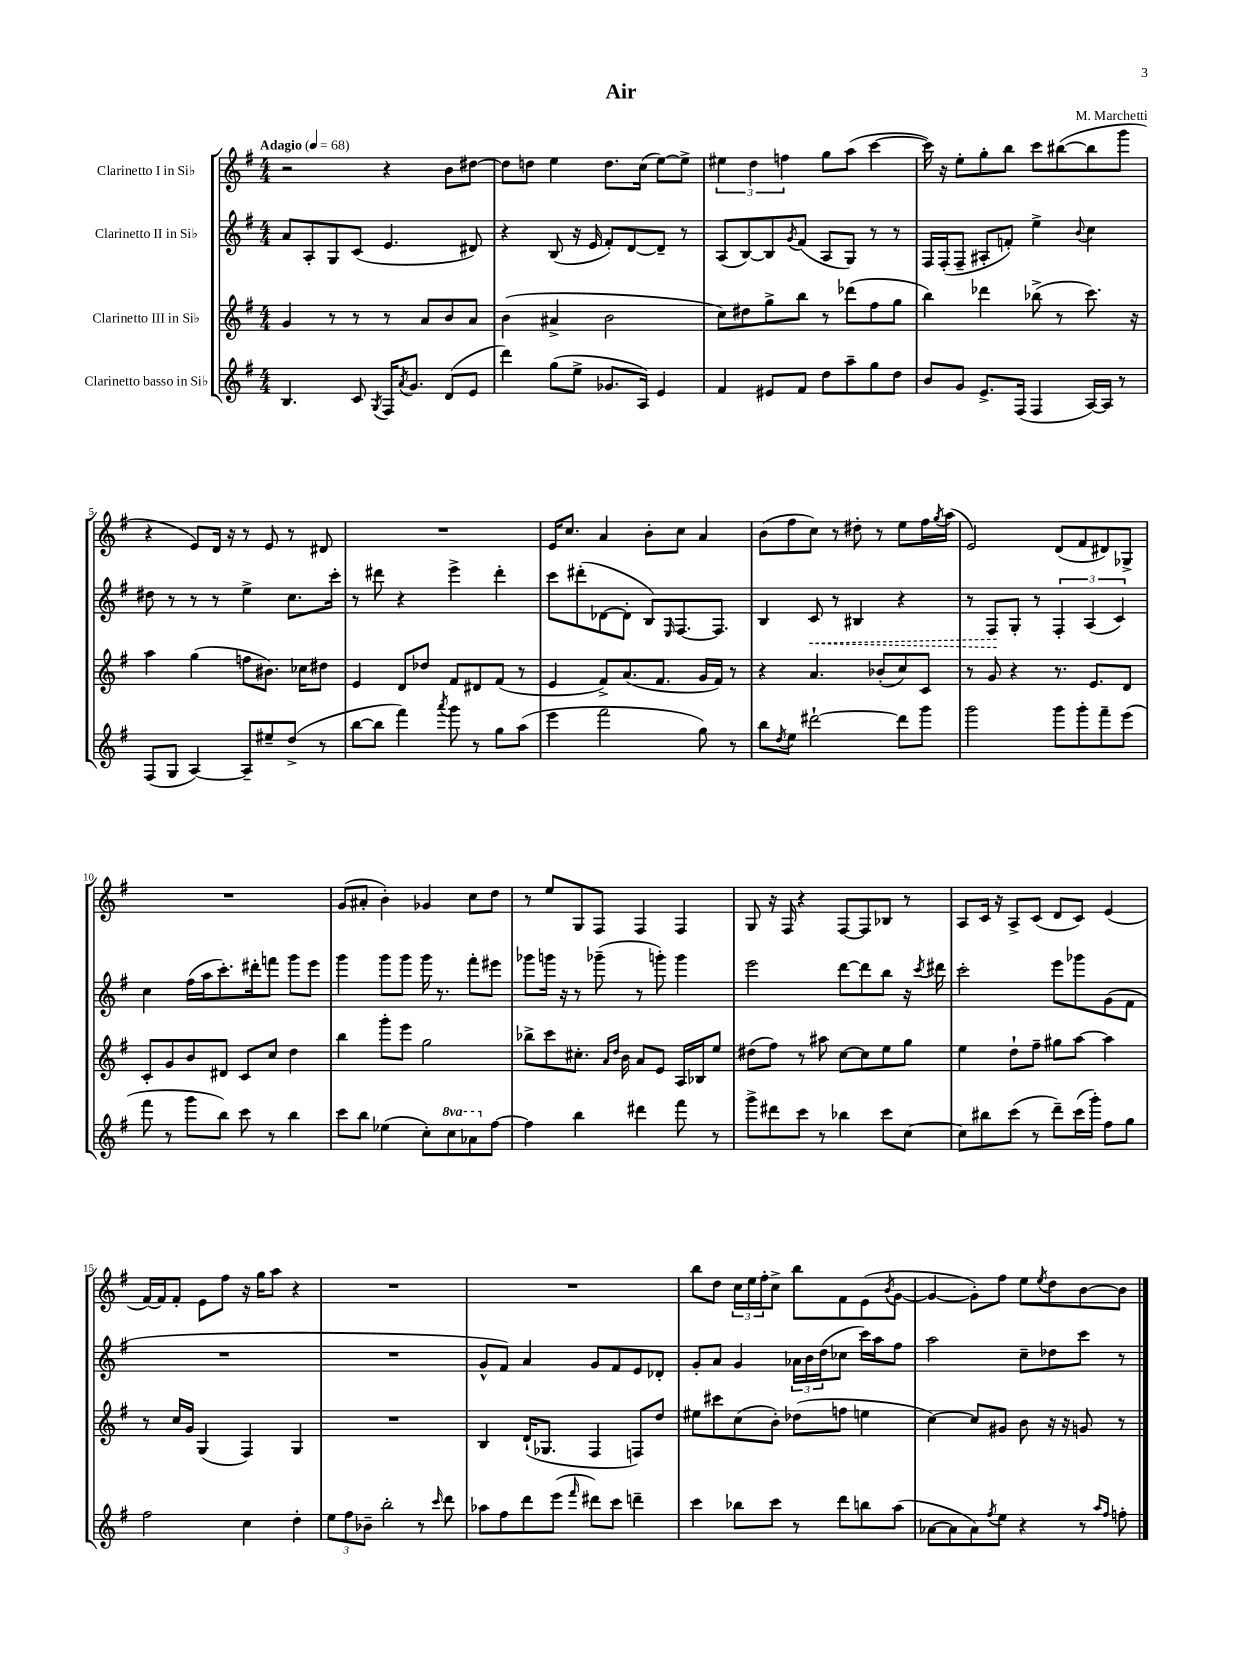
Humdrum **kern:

**kern	**kern	**kern	**kern
*staff4	*staff3	*staff2	*staff1
*clefG2	*clefG2	*clefG2	*clefG2
*k[f#]	*k[f#]	*k[f#]	*k[f#]
*M4/4	*M4/4	*M4/4	*M4/4
*MM68	*MM68	*MM68	*MM68
4.B	4g	8a	2r
.	.	8A'	.
.	8r	8G	.
8c	8r	(8c	.
8qG	.	.	.
16F#	8r	4.e	4r
8qa	.	.	.
8.g	.	.	.
.	8a	.	.
(8d	8b	.	8b
8e	8a	8d#)	[8dd#
=	=	=	=
4ddd)	(4b	4r	8dd#]
.	.	.	8dd
(8gg	4a#^	(8B	4ee
8ee^	.	16r	.
.	.	16e	.
8.g-	2b	8f#')	8.dd
.	.	[8d	.
16A)	.	.	(16cc
4e	.	8d~]	[8ee)
.	.	8r	8ee^]
=	=	=	=
4f#	8cc)	(8A	6ee#
.	8dd#	[8B)	.
.	.	.	6dd
8e#	8gg^	8B]	.
.	.	.	6ff
.	.	8qg	.
8f#	8bb	(8f#	.
8dd	8r	8A	8gg
8aa~	(8ddd-	8G)	(8aa
8gg	8ff#	8r	[4ccc
8dd	8gg	8r	.
=	=	=	=
8b	4bb)	16F#	16ccc])
.	.	(16F#'	16r
8g	.	8F#~	8ee'
8.e^	4ddd-	8A#'	8gg'
.	.	8f')	8bb
(16F#	.	.	.
4F#	(8bb-^	4ee^	8ccc
.	8r	.	([8bb#
.	.	8qqb	.
[16A)	8.ccc)	4cc	8bb#]
16A]	.	.	.
8r	.	.	8ggg
.	16r	.	.
=	=	=	=
(8F#	4aa	8dd#	4r
8G	.	8r	.
[4A)	(4gg	8r	8e)
.	.	8r	16d
.	.	.	16r
8A~]	8ff	4ee^	8r
8ee#~	8.b#)	.	8e
(8dd^	.	8.cc	8r
.	16cc-	.	.
8r	8dd#	.	8d#
.	.	16ccc'	.
=	=	=	=
[8bb	4e	8r	1r
8bb]	.	8ddd#	.
4fff#)	8d	4r	.
.	8dd-	.	.
8qaaa	.	.	.
8ggg	8f#	4eee^	.
8r	8d#	.	.
8gg	(8f#	4ddd#'	.
(8aa	8r	.	.
=	=	=	=
4eee	4e	8ccc	16e
.	.	.	8.cc
.	.	(8ddd#'	.
2fff#	8f#^)	[8d-	4a
.	(8.a	8d-']	.
.	.	8B)	8b'
.	8.f#	.	.
.	.	16qqE	.
.	.	[8.F#	8cc
8gg)	16g	.	4a
.	16f#)	8.F#]	.
8r	8r	.	.
=	=	=	=
8bb	4r	4B	(8b
8qdd	.	.	.
8ee	.	.	8ff#
[2ddd#`	4.a	8c	8cc)
.	.	8r	8r
.	.	4B#	8dd#'
.	(8b-'	.	8r
8ddd#]	8cc)	4r	8ee
8ggg	8c	.	16ff#
.	.	.	8qgg
.	.	.	(16aa
=	=	=	=
2ggg	8r	8r	2e)
.	8g	8F#	.
.	4r	8G'	.
.	.	8r	.
8ggg	8.r	6F#'	(8d
8ggg'	.	.	8f#
.	.	(6A	.
.	8.e	.	.
8fff#~	.	.	8d#)
.	.	6c)	.
(8eee	8d	.	8G-^
=	=	=	=
8fff#	8c'	4cc	1r
8r	8g	.	.
8ggg	8b	(16ff#	.
.	.	16aa	.
8bb)	8d#	8.ccc')	.
8ccc	8c	.	.
.	.	16ddd#'	.
8r	8cc	8fff	.
4bb	4dd	8ggg	.
.	.	8eee	.
=	=	=	=
8ccc	4bb	4ggg	(8g
8bb	.	.	8a#'
(4ee-	8ggg'	8ggg	4b')
.	8eee	8ggg	.
8cc')	2gg	16ggg	4g-
.	.	8.r	.
8ccc	.	.	.
8aa-	.	8fff#'	8cc
[8ff#	.	8eee#	8dd
=	=	=	=
4ff#]	8bb-^	8ggg-	8r
.	8ccc	16ggg	8ee
.	.	16r	.
4bb	8.cc#'	8r	8G
.	.	(8ggg-~	8F#
.	16qqa	.	.
.	16qqdd	.	.
.	16b	.	.
4ddd#	8a	8r	4F#
.	8e	8ggg')	.
8fff#	16A	4ggg	4F#
.	16B-	.	.
8r	8ee	.	.
=	=	=	=
8ggg^	(8dd#	2eee	8G
8ddd#	8ff#)	.	16r
.	.	.	16F#
8ccc	8r	.	4r
8r	8aa#	.	.
4bb-	[8cc	[8ddd	[8F#
.	8cc]	8ddd]	8F#]
8ccc	8ee	8bb	8B-
[8cc	8gg	16r	8r
.	.	8qccc	.
.	.	16ddd#	.
=	=	=	=
8cc]	4ee	2ccc'	8A
8bb#	.	.	16c
.	.	.	16r
(8ccc	8dd`	.	8A^
8r	8ff#~	.	(8c
8ddd~)	8gg#	8eee	8d
(16ccc	[8aa	8ggg-	8c)
16ggg')	.	.	.
8ff#	4aa]	(8g	(4e
8gg	.	8f#	.
=	=	=	=
2ff#	8r	1r	[16f#)
.	.	.	16f#]
.	16cc	.	8f#'
.	16g	.	.
.	(4G	.	8e
.	.	.	8ff#
4cc	4F#)	.	16r
.	.	.	16gg
.	.	.	8aa
4dd'	4G	.	4r
=	=	=	=
12ee	1r	1r	1r
12ff#	.	.	.
12b-~	.	.	.
2bb'	.	.	.
8r	.	.	.
16qqccc	.	.	.
8ddd	.	.	.
=	=	=	=
8aa-	4B	8g^^	1r
8ff#	.	8f#)	.
8ddd	(16d`	4a	.
.	8.G-	.	.
(8eee	.	.	.
16qqfff#	.	.	.
8ddd#)	4F#	8g	.
8ccc	.	8f#	.
4ddd~	8F)	8e	.
.	8dd	8d-'	.
=	=	=	=
4ccc	8ee#	8g'	8bb
.	8ccc#	8a	8dd
8bb-	(8cc	4g	24cc
.	.	.	24ee
.	.	.	24ff#'
8ccc	8b')	.	8cc^
8r	(8dd-	24a-	8bb
.	.	24b	.
.	.	(24dd	.
8ddd	8ff	8cc-	8f#
8bb	4ee	16ccc)	(8e
.	.	16aa	.
.	.	.	8qb
(8aa	.	8ff#	[8g
=	=	=	=
[8a-	[4cc)	2aa	4g_
8a-]	.	.	.
8a-)	8cc]	.	8g'])
8qff#	.	.	.
8ee	8g#	.	8ff#
4r	8b	8cc~	8ee
.	.	.	8qee
.	16r	8dd-	8dd
.	16r	.	.
8r	8g	8ccc	[8b
16qqaa	.	.	.
16qqff#	.	.	.
8ff'	8r	8r	8b]
==	==	==	==
*-	*-	*-	*-
